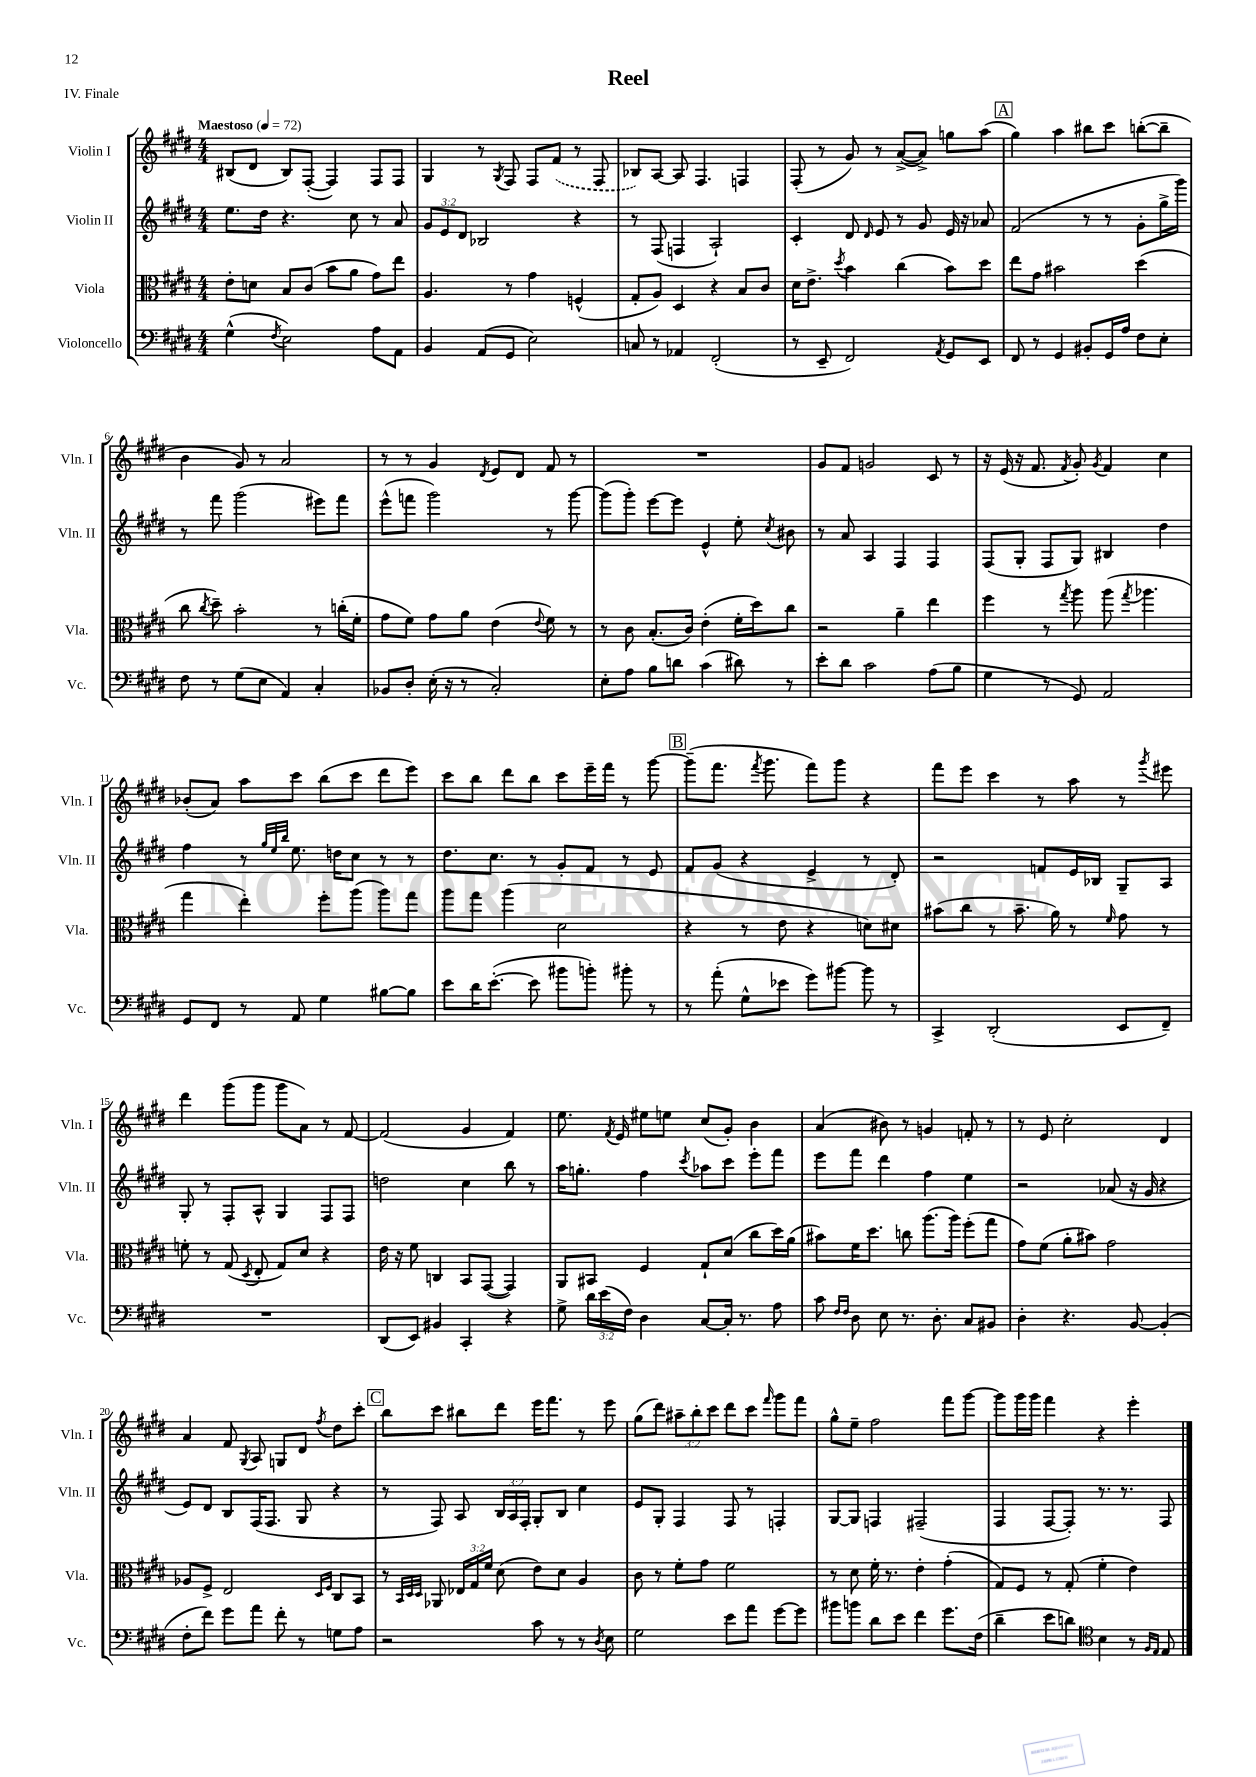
\header { title = "Reel" piece = "IV. Finale" }
<<
\new StaffGroup <<
\new Staff = "s0" \with { instrumentName = "Violin I" shortInstrumentName = "Vln. I" } {
    \clef treble \key e \major \numericTimeSignature \time 4/4 \override Staff.TupletNumber.text = #tuplet-number::calc-fraction-text \tempo "Maestoso" 4 = 72
    \autoBeamOff bis8[( dis'8] bis8[) fis8]~-.( fis4) fis8[ fis8] |
    gis4 r8 \acciaccatura { gis8 } fis8 fis8[ \once \slurDashed fis'8]( r8 fis8 |
    bes8[) a8]~ a8 fis4. f4 |
    fis8-.( r8 gis'8) r8 a'8[~->( a'8]->) g''8[ a''8]( |
    \mark \markup { \box "A" } gis''4) a''4 bis''8[ cis'''8] b''8[~-.( b''8]-- |
    b'4 gis'8) r8 a'2 |
    r8 r8 gis'4 \acciaccatura { dis'8 } e'8[ dis'8] fis'8 r8 |
    R1 |
    gis'8[ fis'8] g'2 cis'8 r8 |
    r16 e'16( r16 fis'8. \acciaccatura { fis'8 } gis'8-.) \acciaccatura { gis'8 } fis'4 cis''4 |
    bes'8[-.( a'8]) a''8[ cis'''8] b''8[( cis'''8] dis'''8[ e'''8]) |
    cis'''8[ b''8] dis'''8[ b''8] cis'''8[ e'''16-- fis'''16] r8 gis'''8~ |
    \mark \markup { \box "B" } gis'''8[--( fis'''8.] \acciaccatura { fis'''8 } gis'''8. fis'''8[) gis'''8] r4 |
    fis'''8[ e'''8] cis'''4 r8 a''8 r8 \acciaccatura { gis'''8 } eis'''8 |
    dis'''4 gis'''8[( gis'''8] gis'''8[ a'8]) r8 fis'8~ |
    fis'2( gis'4 fis'4) |
    e''8. \acciaccatura { fis'8 } e'16 eis''8[ e''8] cis''8[( gis'8]-.) b'4 |
    a'4( bis'8) r8 g'4 f'8-. r8 |
    r8 e'8 cis''2-. dis'4 |
    a'4 fis'8 \acciaccatura { gis8 } a8 g8[ dis'8] \acciaccatura { fis''8 } dis''8[ cis'''8]-. |
    \mark \markup { \box "C" } b''8[ cis'''8] bis''8[ dis'''8] e'''16[ fis'''8.] r8 e'''8 |
    gis''8[( dis'''8]) \tuplet 3/2 { ais''8[-- b''8-. cis'''8] } dis'''8[ cis'''8] \grace { fis'''16 } gis'''8[ fis'''8] |
    gis''8[-^ e''8]-- fis''2 fis'''8[ gis'''8]~ |
    gis'''8[ gis'''16 gis'''16] fis'''4 r4 e'''4-. \bar "|." |
}
\new Staff = "s1" \with { instrumentName = "Violin II" shortInstrumentName = "Vln. II" } {
    \clef treble \key e \major \numericTimeSignature \time 4/4 \override Staff.TupletNumber.text = #tuplet-number::calc-fraction-text
    \autoBeamOff e''8.[ dis''16] r4. cis''8 r8 a'8 |
    \tuplet 3/2 { gis'8[ e'8 dis'8] } bes2 r4 |
    r8 fis8( f4 a2-!) |
    cis'4-. dis'8 \grace { dis'16 } e'8 r8 gis'8 e'16 r16 aes'8 |
    \mark \markup { \box "A" } fis'2( r8 r8 gis'8[-. gis''16-> gis'''16]) |
    r8 fis'''8 gis'''2( eis'''8[) fis'''8] |
    e'''8[-^( f'''8] gis'''2) r8 gis'''8~ |
    gis'''8[( gis'''8]-.) e'''8[~ e'''8] e'4-^ e''8-. \acciaccatura { cis''8 } bis'8 |
    r8 a'8 a4 fis4 fis4 |
    fis8[( gis8]-. fis8[ gis8]) bis4 dis''4 |
    fis''4 r8 \grace { gis''32[ e''32 b''32] } e''8. d''16[ cis''8] r8 r8 |
    dis''8.[ cis''8.] r8 gis'8[-. fis'8] r8 e'8 |
    \mark \markup { \box "B" } fis'8[ gis'8]( r4 e'4-> r8 dis'8-.) |
    r2 f'8[ e'16 bes16] gis8[-- a8] |
    gis8-. r8 fis8[-. a8]-^ gis4 fis8[ fis8] |
    d''2 cis''4 b''8 r8 |
    a''16[ g''8.]-. fis''4 \acciaccatura { cis'''8 } aes''8[ cis'''8] e'''8[-. fis'''8] |
    e'''8[ fis'''8] dis'''4 fis''4 e''4 |
    r2 aes'8( r16 gis'16 r4 |
    e'8[) dis'8] b8[ fis16( fis8.] gis8 r4 |
    \mark \markup { \box "C" } r8 fis8) a8 \tuplet 3/2 { b16[ a16 fis16]-. } gis8[-. b8] cis''4 |
    e'8[ gis8]-. fis4 fis8 r8 f4-. |
    gis8[~ gis8] f4 fis2--( |
    fis4 fis8[~ fis8]-.) r8. r8. fis8 \bar "|." |
}
\new Staff = "s2" \with { instrumentName = "Viola" shortInstrumentName = "Vla." } {
    \clef alto \key e \major \numericTimeSignature \time 4/4 \override Staff.TupletNumber.text = #tuplet-number::calc-fraction-text
    \autoBeamOff e'8[-. d'8] b8[ cis'8]( b'8[ a'8] gis'8[) e''8] |
    a4. r8 gis'4 f4-^( |
    gis8[-. a8]) dis4 r4 b8[ cis'8] |
    dis'16[ e'8.]-> \acciaccatura { dis''8 } b'4 cis''4( b'8[) dis''8] |
    \mark \markup { \box "A" } e''8[ gis'8] bis'2 dis''4( |
    cis''8 \acciaccatura { cis''8 } dis''8--) b'2-. r8 c''16[-.( fis'16]-. |
    gis'8[ fis'8]) gis'8[ a'8] e'4( \appoggiatura { e'8 } fis'8) r8 |
    r8 cis'8 b8.[-.( cis'16]) e'4-.( fis'16[-. dis''16) cis''8] |
    r2 a'4-- e''4 |
    fis''4 r8 \acciaccatura { gis''8 } a''8 a''8( \acciaccatura { gis''8 } aes''4. |
    gis''4 e''4-.) fis''8[-. a''8]( a''8[) gis''8] |
    a''8[ gis''8] a''4( dis'2 |
    \mark \markup { \box "B" } r4 r8 e'8 r4 d'8[) dis'8] |
    bis'8[( cis''8] r8 bis'8.-- a'16) r8 \grace { fis'16 } gis'8 r8 |
    f'8-. r8 gis8( \acciaccatura { dis8 } e8-. gis8[) dis'8] r4 |
    e'16 r16 fis'8 c4 b,8[ gis,8]~( gis,4) |
    a,8[ bis,8] fis4 gis8[-! dis'8]( cis''8[ dis''16) a'16]( |
    bis'8[) fis'16 dis''8.] c''8 a''8.[( a''16]) fis''8[-.( gis''8] |
    gis'8[) fis'8]( a'8[-. bis'8]) gis'2 |
    aes8[ fis8]-> e2 \grace { dis16[ fis16] } cis8[ b,8] |
    \mark \markup { \box "C" } r8 \grace { b,32[ dis32 dis32] } aes,8 \tuplet 3/2 { ees16[ gis16 fis'16] } dis'8( e'8[) dis'8] a4 |
    cis'8 r8 fis'8[-. gis'8] fis'2 |
    r8 dis'8 fis'16-. r8. e'4-. gis'4-.( |
    gis8[) fis8] r8 gis8-.( fis'4-. e'4) \bar "|." |
}
\new Staff = "s3" \with { instrumentName = "Violoncello" shortInstrumentName = "Vc." } {
    \clef bass \key e \major \numericTimeSignature \time 4/4 \override Staff.TupletNumber.text = #tuplet-number::calc-fraction-text
    \autoBeamOff gis4-^( \acciaccatura { fis8 } e2) a8[ a,8] |
    b,4 a,8[( gis,8] e2) |
    c8 r8 aes,4 fis,2-.( |
    r8 e,8-- fis,2) \acciaccatura { a,8 } gis,8[ e,8] |
    \mark \markup { \box "A" } fis,8 r8 gis,4 bis,8[-. gis,16 a16] fis8[ e8]-. |
    fis8 r8 gis8[( e8] a,4) cis4-. |
    bes,8[ dis8]-. e16-.( r16 r8 cis2-.) |
    e8[-. a8] b8[ d'8] cis'4( dis'8) r8 |
    e'8[-. dis'8] cis'2 a8[( b8] |
    gis4 r8 gis,8) a,2 |
    gis,8[ fis,8] r8 a,8 gis4 bis8[~ bis8] |
    e'8[ dis'16 e'8.]~-.( e'8 bis'8[ b'8]-.) bis'8-. r8 |
    \mark \markup { \box "B" } r8 a'8-.( gis8[-^ ees'8] gis'8[) bis'8]~ bis'8 r8 |
    cis,4-> dis,2-.( e,8[ fis,8]--) |
    R1 |
    dis,8[( e,8]) bis,4 cis,4-. r4 |
    gis8-> \tuplet 3/2 { dis'16[ e'16( fis16]) } dis4 cis8[~ cis16]-. r8. a8 |
    cis'8 \grace { fis16[ fis16] } dis8 e8 r8. dis8.-. cis8[ bis,8] |
    dis4-. r4. b,8~ b,4-.( |
    fis8[-. fis'8]) gis'8[ a'8] fis'8-. r8 g8[ a8] |
    \mark \markup { \box "C" } r2 cis'8 r8 r8 \acciaccatura { dis8 } e8 |
    gis2 e'8[ a'8] gis'8[~ gis'8] |
    bis'8[ b'8] dis'8[ e'8] fis'4 gis'8.[ fis16]( |
    dis'4-- e'8[ d'8]) \clef tenor b4 r8 \grace { fis16[ e16] } e8 \bar "|." |
}
>>
>>
